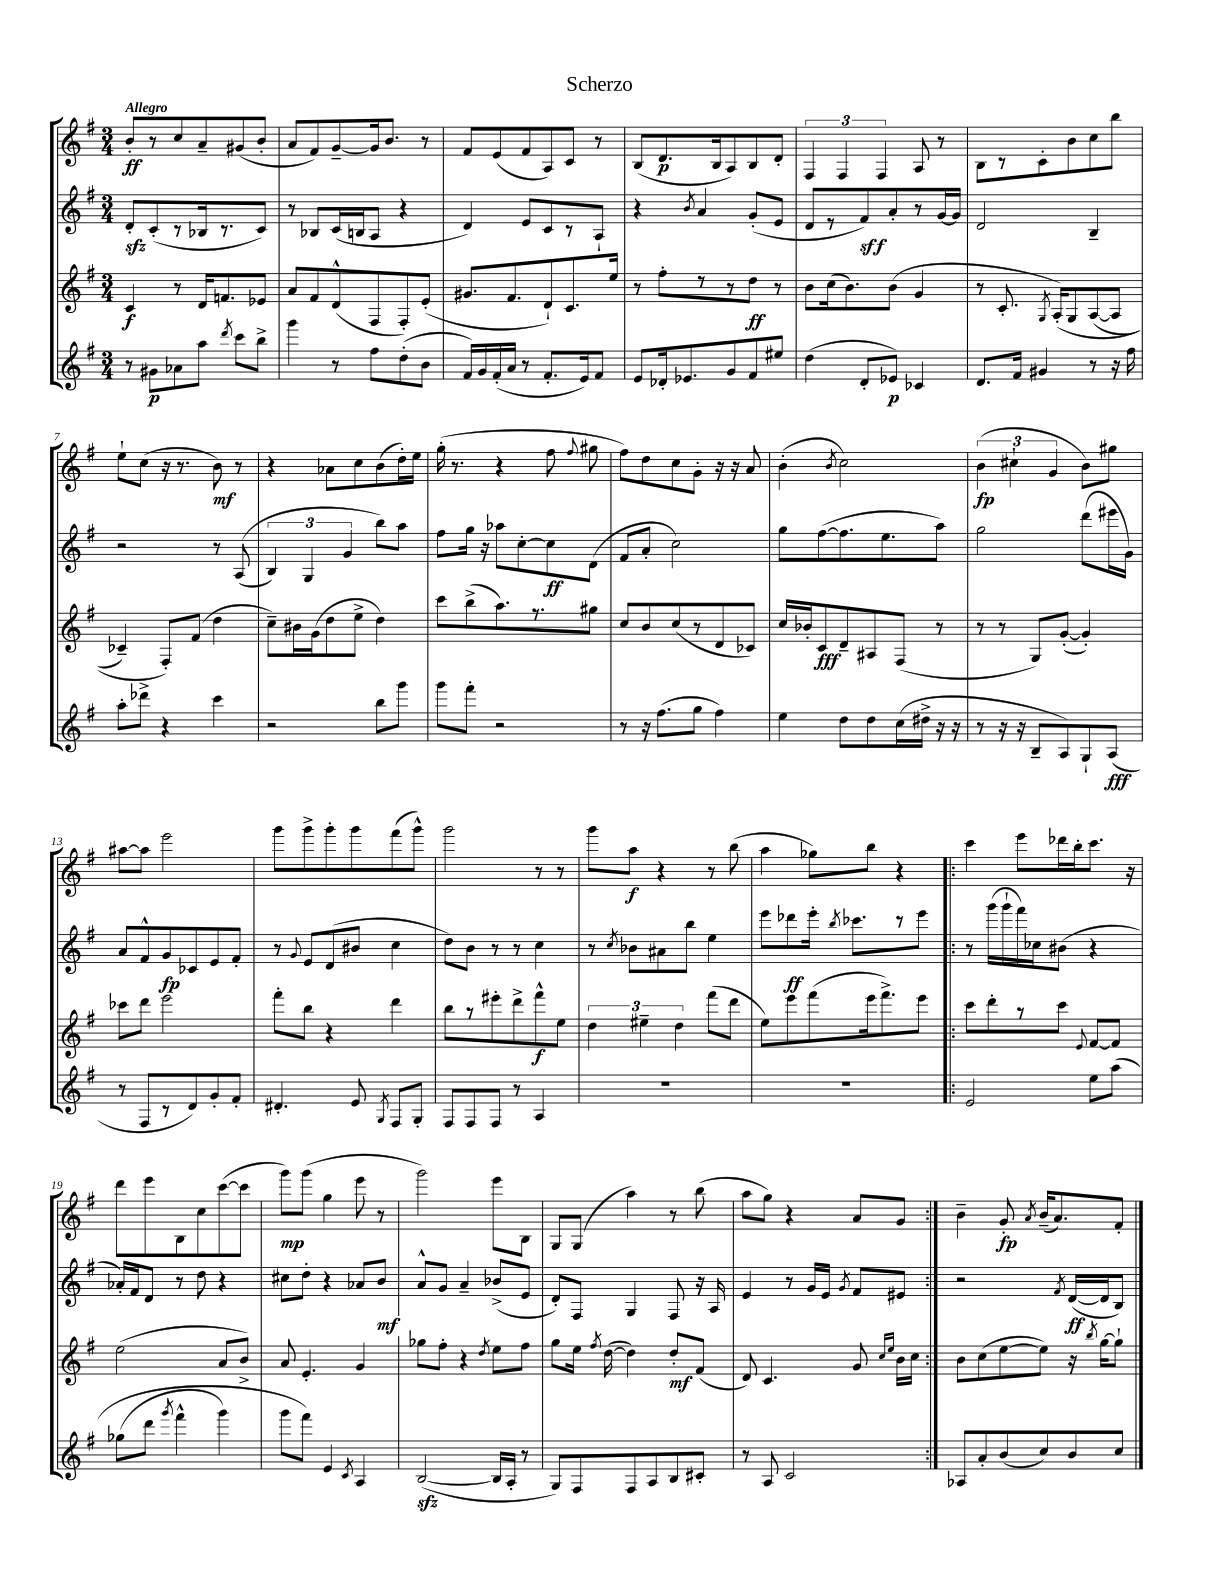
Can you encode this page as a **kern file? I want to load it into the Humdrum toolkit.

**kern	**kern	**kern	**kern
*staff4	*staff3	*staff2	*staff1
*clefG2	*clefG2	*clefG2	*clefG2
*k[f#]	*k[f#]	*k[f#]	*k[f#]
*M3/4	*M3/4	*M3/4	*M3/4
8r	4c/	8d'/L	8b'/L
8g#\L	.	(8c'/	8r
8a-\	8r	8r	8cc/
8aa\J	16d/LK	16B-/k	8a~/
.	8.f/	8.r	.
8qddd/	.	.	.
8ccc\L	.	.	(8g#/
8bb^\J	8e-/J	8c/J)	8b'/J
=	=	=	=
4ggg\	8a/L	8r	8a/L
.	8f#/	8B-/L	8f#/)
8r	(8d^^/	(16c/L	[8g~/
.	.	16B/J	.
8ff#\L	8F#/	8A/J	16g/]k
.	.	.	8.b/J
(8dd'\	8F#'/)	4r	.
8b\J	(8e'/J	.	8r
=	=	=	=
16f#/LL)	8.g#/L	4d/)	8f#/L
16g/	.	.	.
(16f#'/	.	.	(8e/
16a/JJ	8.f#/	.	.
8r	.	8e/L	8f#/
8.f#'/L	8d`/)	8c/	8A/)
.	8.c/	8r	8c/J
16e/k)	.	.	.
8f#/J	.	8A`/J	8r
.	16ee/Jk	.	.
=	=	=	=
8e/L	8r	4r	(8B/L
16d-'/k	8ff#'\L	.	8.d/
8.e-/	.	.	.
.	.	8qb/	.
.	8r	4a/	.
.	.	.	16B/k
8g/	8r	.	8A/)
8f#/	8dd\J	(8g'/L	8B/
8ee#/J	8r	8e/J	8d'/J
=	=	=	=
(4dd\	8b\L	8d/L	6F#/
.	(16cc\k	8r	.
.	.	.	6F#/
.	8.b\)	.	.
8d'/L	.	8f#/)	.
.	.	.	6F#/
8e-/J)	(8b\J	8a'/	.
4c-/	4g/	8r	8A/
.	.	[16g/L	8r
.	.	16g/]JJ	.
=	=	=	=
8.d/L	8r	2d/	8B\L
.	8.c'/	.	8r
16f#/Jk	.	.	.
4g#/	.	.	8c'\
.	8qG/	.	.
.	&(16A'/LK)	.	.
.	8G/	.	8b\
8r	([8A/	4B~/	8cc\
16r	8A/]J	.	8bb\J
16ff#\	.	.	.
=	=	=	=
8aa'\L	4c-~/)	2r	8ee`\L
8ddd-^\J	.	.	(8cc\J
4r	8F#'/L&)	.	16r
.	.	.	8.r
.	(8f#/J	.	.
4ccc\	4dd\	8r	8b\)
.	.	&((8A/	8r
=	=	=	=
2r	8cc~\L)	6B/)	4r
.	16b#\L	.	.
.	.	6G/	.
.	(16g\J	.	.
.	8dd\	.	8a-\L
.	.	6g/	.
.	8ee^\J	.	8cc\
8bb\L	4dd\)	8bb\L&)	(8b\
8ggg\J	.	8aa\J	16dd'\L)
.	.	.	16ee\JJ
=	=	=	=
8ggg\L	8ccc\L	8ff#\L	(16gg'\
.	.	.	8.r
8fff#'\J	(8bb^\	16gg\Jk	.
.	.	16r	.
2r	8.aa\)	8aa-\L	4r
.	.	[8cc'\	.
.	8.r	.	.
.	.	8cc\]	8ff#\
.	.	.	8qqff#/
.	8gg#\J	(8d\J	8gg#\
=	=	=	=
8r	8cc/L	8f#/L	8ff#\L)
16r	8b/	8a'/J	8dd\
(8.ff#\L	.	.	.
.	(8cc/	2cc\)	8cc\
8gg\J	8r	.	8g'\J
4ff#\)	8d/	.	16r
.	.	.	16r
.	8c-/J)	.	8a/
=	=	=	=
4ee\	16cc/LL	8gg\L	(4b'\
.	16b-'/J	.	.
.	8c/	([8ff#\	.
.	.	.	8qb/
8dd\L	8d~/	8.ff#\]	2cc\)
8dd\	8A#/	.	.
.	.	8.ee\	.
(16cc\L	(8F#/J	.	.
16dd#^\JJ	.	.	.
16r	8r	8aa\J)	.
16r	.	.	.
=	=	=	=
8r	8r	2gg\	(6b\
16r	8r	.	.
.	.	.	6cc#`\
16r	.	.	.
8B~/L	8G/L)	.	.
.	.	.	6g/
8A/)	([8g'/J	.	.
8G`/	4g'/])	(8ddd\L	8b\L)
(8A/J	.	16eee#\L	8gg#\J
.	.	16g\JJ)	.
=	=	=	=
8r	8ccc-\L	8a/L	[8aa#\L
8F#/L	8ddd\J	8f#^^/	8aa#\]J
8r	2eee\	8g/	2eee\
8d/)	.	8c-/	.
8g'/	.	8e/	.
8f#'/J	.	8f#'/J	.
=	=	=	=
4.d#'/	8fff#'\L	8r	8ggg\L
.	.	8qqg/	.
.	8bb\J	8e/L	8ggg^\
.	4r	(8d/	8ggg'\
8e/	.	8b#/J	8ggg\
8qG/	.	.	.
8F#/L	4ddd\	4cc\	(8fff#\
8G'/J	.	.	8ggg^^\J)
=	=	=	=
8F#/L	8bb\L	8dd\L)	2ggg\
8F#/	8r	8b\J	.
8F#/J	8eee#'\	8r	.
8r	8ddd^\	8r	.
4A/	8fff#^^\	4cc\	8r
.	8ee\J	.	8r
=	=	=	=
2.r	6dd\	8r	8ggg\L
.	.	8qcc/	.
.	.	8b-\L	8aa\J
.	6ee#~\	.	.
.	.	8a#\	4r
.	6dd\	.	.
.	.	8bb\J	.
.	(8fff#\L	4ee\	8r
.	8ddd\J	.	(8bb\
=	=	=	=
2.r	8ee\L)	8eee\L	4aa\
.	8eee\	8ddd-\	.
.	(8fff#\	16eee'\Jk	8gg-\L)
.	.	8qbb/	.
.	.	8.ccc-\L	.
.	16eee\k	.	8bb\J
.	8.fff#^\)	.	.
.	.	8r	4r
.	8eee\J	8eee\J	.
=!|:	=!|:	=!|:	=!|:
2e/	8ccc\L	8r	4ccc\
.	8ddd'\	(16ggg\LL	.
.	.	16ggg`\	.
.	8r	16fff#\)	8eee\L
.	.	16cc-\J	.
.	8ccc\J	(8b#\J	16ddd-\L
.	.	.	16bb'\J
.	8qqe/	.	.
8ee\L	[8f#/L	4r	8.ccc\J
&(8aa\J	8f#/]J	.	.
.	.	.	16r
=	=	=	=
(8gg-\L	(2ee\	16a-'/LL)	8ddd\L
.	.	16f#/J	.
8ddd\J	.	8d/J	8eee\
8qggg/	.	.	.
4fff#^^\	.	8r	8B\
.	.	8dd\	8cc\
4ggg\)	8a/L	4r	([8ccc\
.	8b^/J)	.	8ccc\]J
=	=	=	=
8ggg\L	8a/	8cc#\L	8ggg\L)
8fff#\J&)	4.e'/	8dd'\J	(8ggg\J
4e/	.	4r	4gg\
8qc/	.	.	.
4A/	4g/	8a-/L	8eee\
.	.	8b/J	8r
=	=	=	=
([2B/	8gg-\L	8a^^/L	2ggg\)
.	8ff#'\J	8g/J	.
.	4r	4a~/	.
.	8qdd/	.	.
16B/]LL	8ee\L	(8b-^/L	8eee\L
16A'/JJ	.	.	.
8r	8ff#\J	8e/J	8B\J
=	=	=	=
8G/L)	8gg\L	8d'/L)	8G/L
8F#/	16ee\Jk	8F#/J	(8G/J
.	8qff#/	.	.
.	([16dd\	.	.
8F#/	4dd\])	4G/	4aa\)
8A/	.	.	.
8B/	8dd'/L	8F#/	8r
8c#'/J	(8f#/J	16r	(8bb\
.	.	16A/	.
=	=	=	=
8r	8d/)	4e/	8aa\L
8A/	4.c/	.	8gg\J)
2c/	.	8r	4r
.	.	16g/LL	.
.	.	16e/JJ	.
.	.	8qg/	.
.	8g/	8f#/L	8a/L
.	16qqcc/LL	.	.
.	16qqee/JJ	.	.
.	16b\LL	8e#/J	8g/J
.	16cc\JJ	.	.
=:|!	=:|!	=:|!	=:|!
8A-/L	8b\L	2r	4b~\
8a'/	(8cc\	.	.
(8b/	[8ee\	.	8g'/
.	.	.	8qa/
8cc/)	8ee\]J)	.	(16b~/LK
.	.	.	8.a/)
.	.	8qf#/	.
8b/	16r	([16d/LL	.
.	8qbb/	.	.
.	[16gg\LK	16d/]J	.
8cc/J	8gg`\]J	8B/J)	8f#'/J
==	==	==	==
*-	*-	*-	*-
